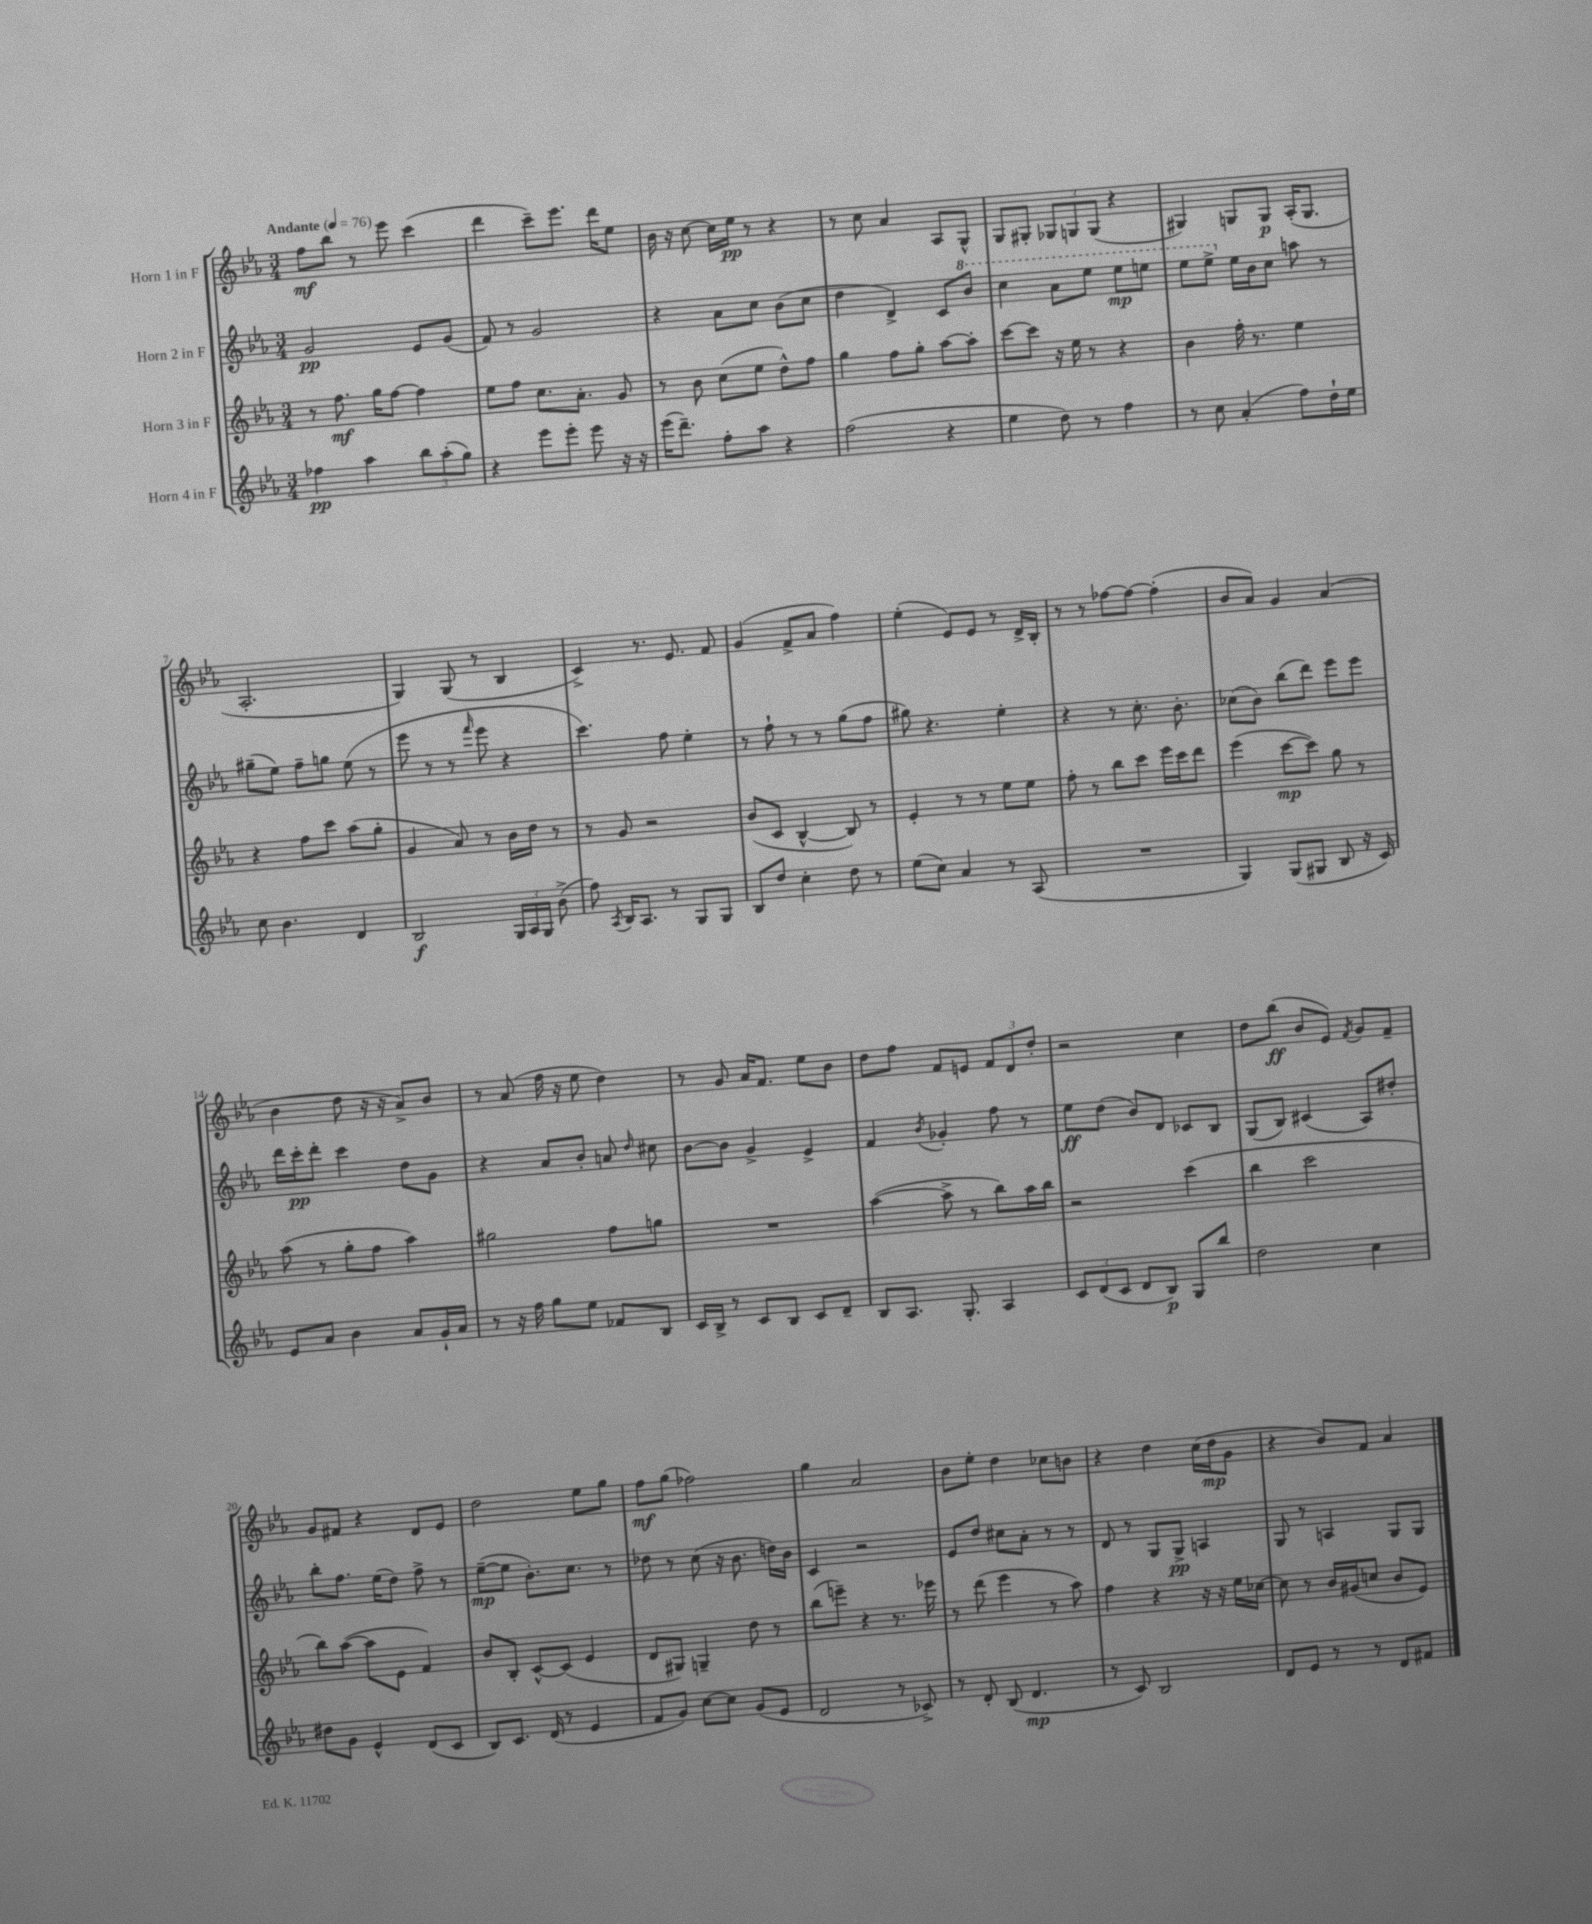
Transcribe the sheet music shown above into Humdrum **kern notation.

**kern	**dynam	**kern	**dynam	**kern	**dynam	**kern	**dynam
*part4	*part4	*part3	*part3	*part2	*part2	*part1	*part1
*staff4	*staff4	*staff3	*staff3	*staff2	*staff2	*staff1	*staff1
*I"Horn 4 in F	*	*I"Horn 3 in F	*	*I"Horn 2 in F	*	*I"Horn 1 in F	*
*clefG2	*	*clefG2	*	*clefG2	*	*clefG2	*
*k[b-e-a-]	*	*k[b-e-a-]	*	*k[b-e-a-]	*	*k[b-e-a-]	*
*M3/4	*	*M3/4	*	*M3/4	*	*M3/4	*
*MM76	*	*MM76	*	*MM76	*	*MM76	*
=1	=1	=1	=1	=1	=1	=1	=1
!	!	!	!	!	!	!LO:TX:a:B:t=Andante	!
4ff-X\	pp	8r	.	2g/	pp	8ff\L	mf
.	.	8.ff\	mf	.	.	8bb-\J	.
4aa-\	.	.	.	.	.	8r	.
.	.	16gg\KL	.	.	.	.	.
.	.	[8ff\J	.	.	.	8eee-\	.
12bb-\L	.	4ff\]	.	8e-/L	.	(4ccc\	.
(12aa-'\	.	.	.	.	.	.	.
.	.	.	.	(8g/J	.	.	.
12gg\J)	.	.	.	.	.	.	.
=2	=2	=2	=2	=2	=2	=2	=2
4r	.	8ee-\L	.	8f/)	.	4ddd\	.
.	.	8ff\J	.	8r	.	.	.
8eee-\L	.	8.cc\L	.	2g/	.	8ccc~\L)	.
8eee-'\J	.	.	.	.	.	8.eee-\J	.
.	.	8.a-'\J	.	.	.	.	.
8eee-\	.	.	.	.	.	.	.
.	.	.	.	.	.	16ddd\KL	.
16r	.	8g/	.	.	.	8ee-\J	.
16r	.	.	.	.	.	.	.
=3	=3	=3	=3	=3	=3	=3	=3
(16eee-\KL	.	8r	.	4r	.	16b-\	.
8.ddd~\J)	.	.	.	.	.	16r	.
.	.	8b-\	.	.	.	[8cc\	.
8ff'\L	.	(8cc\L	.	8a-\L	.	16cc\LL]	.
.	.	.	.	.	.	16ee-\JJ	pp
8aa-\J	.	8ee-\J	.	8cc\J	.	8r	.
4r	.	8dd^^\L)	.	(8b-\L	.	4r	.
.	.	8ff\J	.	8cc\J	.	.	.
=4	=4	=4	=4	=4	=4	=4	=4
(2ff\	.	4gg\	.	4dd\	.	8r	.
.	.	.	.	.	.	8cc\	.
.	.	8ff\L	.	4d^/)	.	4a-/	.
.	.	8gg'\J	.	.	.	.	.
4r	.	[8aa-\L	.	8c/L	.	8A-/L	.
*	*	*	*	*8va	*	*	*
.	.	8aa-'\J]	.	8bb-/J	.	8G^^/J	.
=5	=5	=5	=5	=5	=5	=5	=5
4ee-\	.	[8ccc\L	.	4ccc\	.	8G/L	.
.	.	8ccc\J]	.	.	.	8G#X'/J	.
8dd\)	.	16r	.	8aa-\L	.	12G-X/L	.
.	.	16ee-\	.	.	.	.	.
.	.	.	.	.	.	12Gn/	.
8r	.	8r	.	8eee-\J	.	.	.
.	.	.	.	.	.	(12G/J	.
4ff\	.	4r	.	8eee-\L	mp	4r	.
.	.	.	.	8eeen\J	.	.	.
=6	=6	=6	=6	=6	=6	=6	=6
8r	.	4b-\	.	8eee-\L	.	4G#X/)	.
8cc\	.	.	.	8eee-^\J	.	.	.
*	*	*	*	*X8va	*	*	*
(4a-'/	.	16ff'\	.	16ee-\LL	.	8Gn/L	.
.	.	8.r	.	16b-\J	.	.	.
.	.	.	.	8cc\J	.	8G/J	p
8ff\L)	.	4ee-\	.	8aan\	.	(16A-'/KL	.
.	.	.	.	.	.	8.G/J	.
16dd`\L	.	.	.	8r	.	.	.
16ee-\JJ	.	.	.	.	.	.	.
!!LO:LB:g=z
=7	=7	=7	=7	=7	=7	=7	=7
8cc\	.	4r	.	(8gg#X~\L	.	2.A-'/	.
4.b-\	.	.	.	8ee-\J)	.	.	.
.	.	8ff\L	.	8ff~\L	.	.	.
.	.	8ccc\J	.	8ggn\J	.	.	.
4d/	.	(8aa-\L	.	(8ee-\	.	.	.
.	.	8gg'\J	.	8r	.	.	.
=8	=8	=8	=8	=8	=8	=8	=8
2B-/	f	4g/	.	8eee-\	.	4G/)	.
.	.	.	.	8r	.	.	.
.	.	8a-/)	.	8r	.	(8G/	.
.	.	.	.	16qqfff/	.	.	.
.	.	8r	.	8eee-\	.	8r	.
24G/LL	.	16b-\LL	.	4r	.	4B-/	.
24A-/	.	.	.	.	.	.	.
.	.	16dd\JJ	.	.	.	.	.
24G/JJ	.	.	.	.	.	.	.
(8b-^\	.	8r	.	.	.	.	.
=9	=9	=9	=9	=9	=9	=9	=9
8ff\)	.	8r	.	4.ccc\)	.	4c^/)	.
8qA-/	.	.	.	.	.	.	.
16B-/KL	.	8g/	.	.	.	.	.
8.A-/J	.	.	.	.	.	.	.
.	.	2r	.	.	.	8.r	.
8r	.	.	.	8ff\	.	.	.
.	.	.	.	.	.	8.e-/	.
8G/L	.	.	.	4ee-'\	.	.	.
8G/J	.	.	.	.	.	8f/	.
=10	=10	=10	=10	=10	=10	=10	=10
8B-/L	.	(8b-/L	.	8r	.	(4g/	.
8dd/J	.	8c/J	.	8ff`\	.	.	.
4cc'\	.	[4B-^^/	.	8r	.	8f^/L	.
.	.	.	.	8r	.	8a-/J	.
8dd\	.	8B-/])	.	(8gg\L	.	4ff\)	.
8r	.	8r	.	8ff\J	.	.	.
=11	=11	=11	=11	=11	=11	=11	=11
(8ee-\L	.	4e-'/	.	8gg#X\)	.	(4ee-'\	.
8cc\J)	.	.	.	4.r	.	.	.
4a-/	.	8r	.	.	.	8e-/L)	.
.	.	8r	.	.	.	8e-/J	.
8r	.	8ee-\L	.	4ee-'\	.	8r	.
(8A-/	.	8ee-\J	.	.	.	16d^/LL	.
.	.	.	.	.	.	16B-'/JJ	.
=12	=12	=12	=12	=12	=12	=12	=12
2.r	.	8ff'\	.	4r	.	8r	.
.	.	8r	.	.	.	8r	.
.	.	8bb-\L	.	8r	.	[8ff-X\L	.
.	.	8ccc\J	.	8.cc'\	.	8ff-\J_	.
.	.	16eee-\LL	.	.	.	(4ff-'\]	.
.	.	16ccc\J	.	8.b-'\	.	.	.
.	.	8ddd\J	.	.	.	.	.
=13	=13	=13	=13	=13	=13	=13	=13
4G/)	.	(4eee-\	.	(8cc-X\L	.	8b-/L	.
.	.	.	.	8b-\J)	.	8a-/J)	.
(8G/L	.	[8ccc\L	mp	(8bb-\L	.	4g/	.
8G#X/J	.	8ccc\J])	.	8ddd\J)	.	.	.
8B-/	.	8gg\	.	8eee-\L	.	(4a-/	.
16r	.	8r	.	8eee-\J	.	.	.
16c/)	.	.	.	.	.	.	.
!!LO:LB:g=z
=14	=14	=14	=14	=14	=14	=14	=14
8e-/L	.	(8aa-\	.	16ddd\LL	.	4b-\	.
.	.	.	.	16ccc'\J	pp	.	.
8a-/J	.	8r	.	8ddd'\J	.	.	.
4b-\	.	8gg'\L	.	4ccc\	.	8dd\	.
.	.	8ff\J	.	.	.	16r	.
.	.	.	.	.	.	16r	.
8a-/L	.	4aa-\)	.	8dd\L	.	8a-^/L)	.
16g`/L	.	.	.	8g\J	.	8b-/J	.
16a-/JJ	.	.	.	.	.	.	.
=15	=15	=15	=15	=15	=15	=15	=15
8r	.	2gg#X\	.	4r	.	8r	.
16r	.	.	.	.	.	(8a-/	.
16ff\	.	.	.	.	.	.	.
8gg\L	.	.	.	8a-/L	.	16ff\	.
.	.	.	.	.	.	16r	.
8ee-\J	.	.	.	8b-'/J	.	8ee-\	.
8f-X/L	.	8ff\L	.	8an/	.	4dd\)	.
.	.	.	.	16qqdd/	.	.	.
8B-/J	.	8ggn\J	.	8cc#X\	.	.	.
=16	=16	=16	=16	=16	=16	=16	=16
16c/LL	.	2.r	.	[8b-\L	.	8r	.
16B-^/JJ	.	.	.	.	.	.	.
8r	.	.	.	8b-\J]	.	8g/	.
8c/L	.	.	.	4g^/	.	16a-/KL	.
.	.	.	.	.	.	8.f/J	.
8B-/J	.	.	.	.	.	.	.
8c/L	.	.	.	4e-^/	.	8ee-\L	.
8d~/J	.	.	.	.	.	8b-\J	.
=17	=17	=17	=17	=17	=17	=17	=17
8B-/L	.	([4aa-\	.	4f/	.	8dd\L	.
8.A-/J	.	.	.	.	.	8ff\J	.
.	.	.	.	8qb-/	.	.	.
.	.	8aa-^\]	.	4g-X'/	.	8f/L	.
8.G'/	.	.	.	.	.	.	.
.	.	8r	.	.	.	8en/J	.
4A-/	.	8bb-\L)	.	8ff\	.	12f/L	.
.	.	.	.	.	.	12d/	.
.	.	16aa-\L	.	8r	.	.	.
.	.	.	.	.	.	12dd'/J	.
.	.	16bb-\JJ	.	.	.	.	.
=18	=18	=18	=18	=18	=18	=18	=18
12c/L	.	2r	.	8ee-\L	ff	2r	.
(12d/	.	.	.	.	.	.	.
.	.	.	.	(8dd\J	.	.	.
12c/J	.	.	.	.	.	.	.
8d/L	.	.	.	8b-/L)	.	.	.
8B-/J)	p	.	.	8d/J	.	.	.
8G/L	.	(4ccc\	.	8c-X/L	.	4cc\	.
8bb-/J	.	.	.	8B-/J	.	.	.
=19	=19	=19	=19	=19	=19	=19	=19
2dd\	.	4bb-\	.	(8G/L	.	8dd\L	.
.	.	.	.	8B-/J)	.	(8bb-\J	ff
.	.	2ccc\	.	(4c#X/	.	8b-/L	.
.	.	.	.	.	.	8e-/J)	.
.	.	.	.	.	.	8qf/	.
4cc\	.	.	.	8A-/L)	.	8g/L	.
.	.	.	.	8dd#X'/J	.	8f~/J	.
!!LO:LB:g=z
=20	=20	=20	=20	=20	=20	=20	=20
8dd#X\L	.	8bb-\L)	.	8bb-'\L	.	8g/L	.
8g\J	.	([8aa-\J	.	8.ff\J	.	8f#X/J	.
4e-^^/	.	8aa-\L]	.	.	.	4r	.
.	.	.	.	(16ee-\KL	.	.	.
.	.	8e-\J	.	8dd\J)	.	.	.
(8d/L	.	4f/)	.	8ff^\	.	8d/L	.
8c/J	.	.	.	8r	.	8e-/J	.
=21	=21	=21	=21	=21	=21	=21	=21
8B-/L)	.	8b-/L	.	([8ee-~\L	mp	2dd\	.
8.c/J	.	8B-'/J	.	8ee-\J]	.	.	.
.	.	[8c^^/L	.	8.b-'\L)	.	.	.
(16d/	.	.	.	.	.	.	.
8r	.	(8c/J]	.	.	.	.	.
.	.	.	.	8.cc\J	.	.	.
4e-/	.	4e-/	.	.	.	8ee-\L	.
.	.	.	.	8r	.	8gg\J	.
=22	=22	=22	=22	=22	=22	=22	=22
8f/L	.	8d/L	.	8dd-X\	.	8ff\L	mf
8g/J)	.	8G#X/J)	.	8r	.	(8gg\J	.
[8cc\L	.	4Gn~/	.	(8cc\	.	2ff-X\)	.
8cc\J]	.	.	.	16r	.	.	.
.	.	.	.	8.b-\	.	.	.
(8g/L	.	8dd\	.	.	.	.	.
8e-/J	.	8r	.	16ddn\LL)	.	.	.
.	.	.	.	16b-\JJ	.	.	.
=23	=23	=23	=23	=23	=23	=23	=23
2d/	.	(8bb-\L	.	4c/	.	4gg\	.
.	.	8eeen~\J)	.	.	.	.	.
.	.	4r	.	2r	.	2a-/	.
8r	.	8.r	.	.	.	.	.
8c-X^/)	.	.	.	.	.	.	.
.	.	16eee-X\	.	.	.	.	.
=24	=24	=24	=24	=24	=24	=24	=24
8r	.	8r	.	8e-/L	.	8b-\L	.
8d'/	.	(8ddd\	.	8dd/J	.	8ee-'\J	.
(8B-/	.	4eee-\	.	8cc#X\L	.	4dd\	.
4.d/	mp	.	.	8a-'\J	.	.	.
.	.	8r	.	8r	.	8cc-X\L	.
.	.	8aa-\)	.	8r	.	8bn\J	.
=25	=25	=25	=25	=25	=25	=25	=25
8r	.	4ff\	.	8d/	.	4r	.
8c/)	.	.	.	8r	.	.	.
2B-/	.	4r	.	8G/L	.	4dd\	.
.	.	.	.	8G^/J	pp	.	.
.	.	16r	.	4An/	.	(16cc\LL	.
.	.	16r	.	.	.	16dd\J	mp
.	.	16ee-\LL	.	.	.	8g\J	.
.	.	[16cc-X\JJ	.	.	.	.	.
=26	=26	=26	=26	=26	=26	=26	=26
8d/L	.	8cc-\]	.	8G/	.	4r	.
8e-/J	.	8r	.	8r	.	.	.
8r	.	16b-/LL	.	4An/	.	8b-/L)	.
.	.	(16g#X/J	.	.	.	.	.
8r	.	8ccn/J	.	.	.	8f/J	.
8d/L	.	8b-/L	.	8G/L	.	4a-/	.
8f#X/J	.	8e-/J)	.	8G/J	.	.	.
==	==	==	==	==	==	==	==
*-	*-	*-	*-	*-	*-	*-	*-
